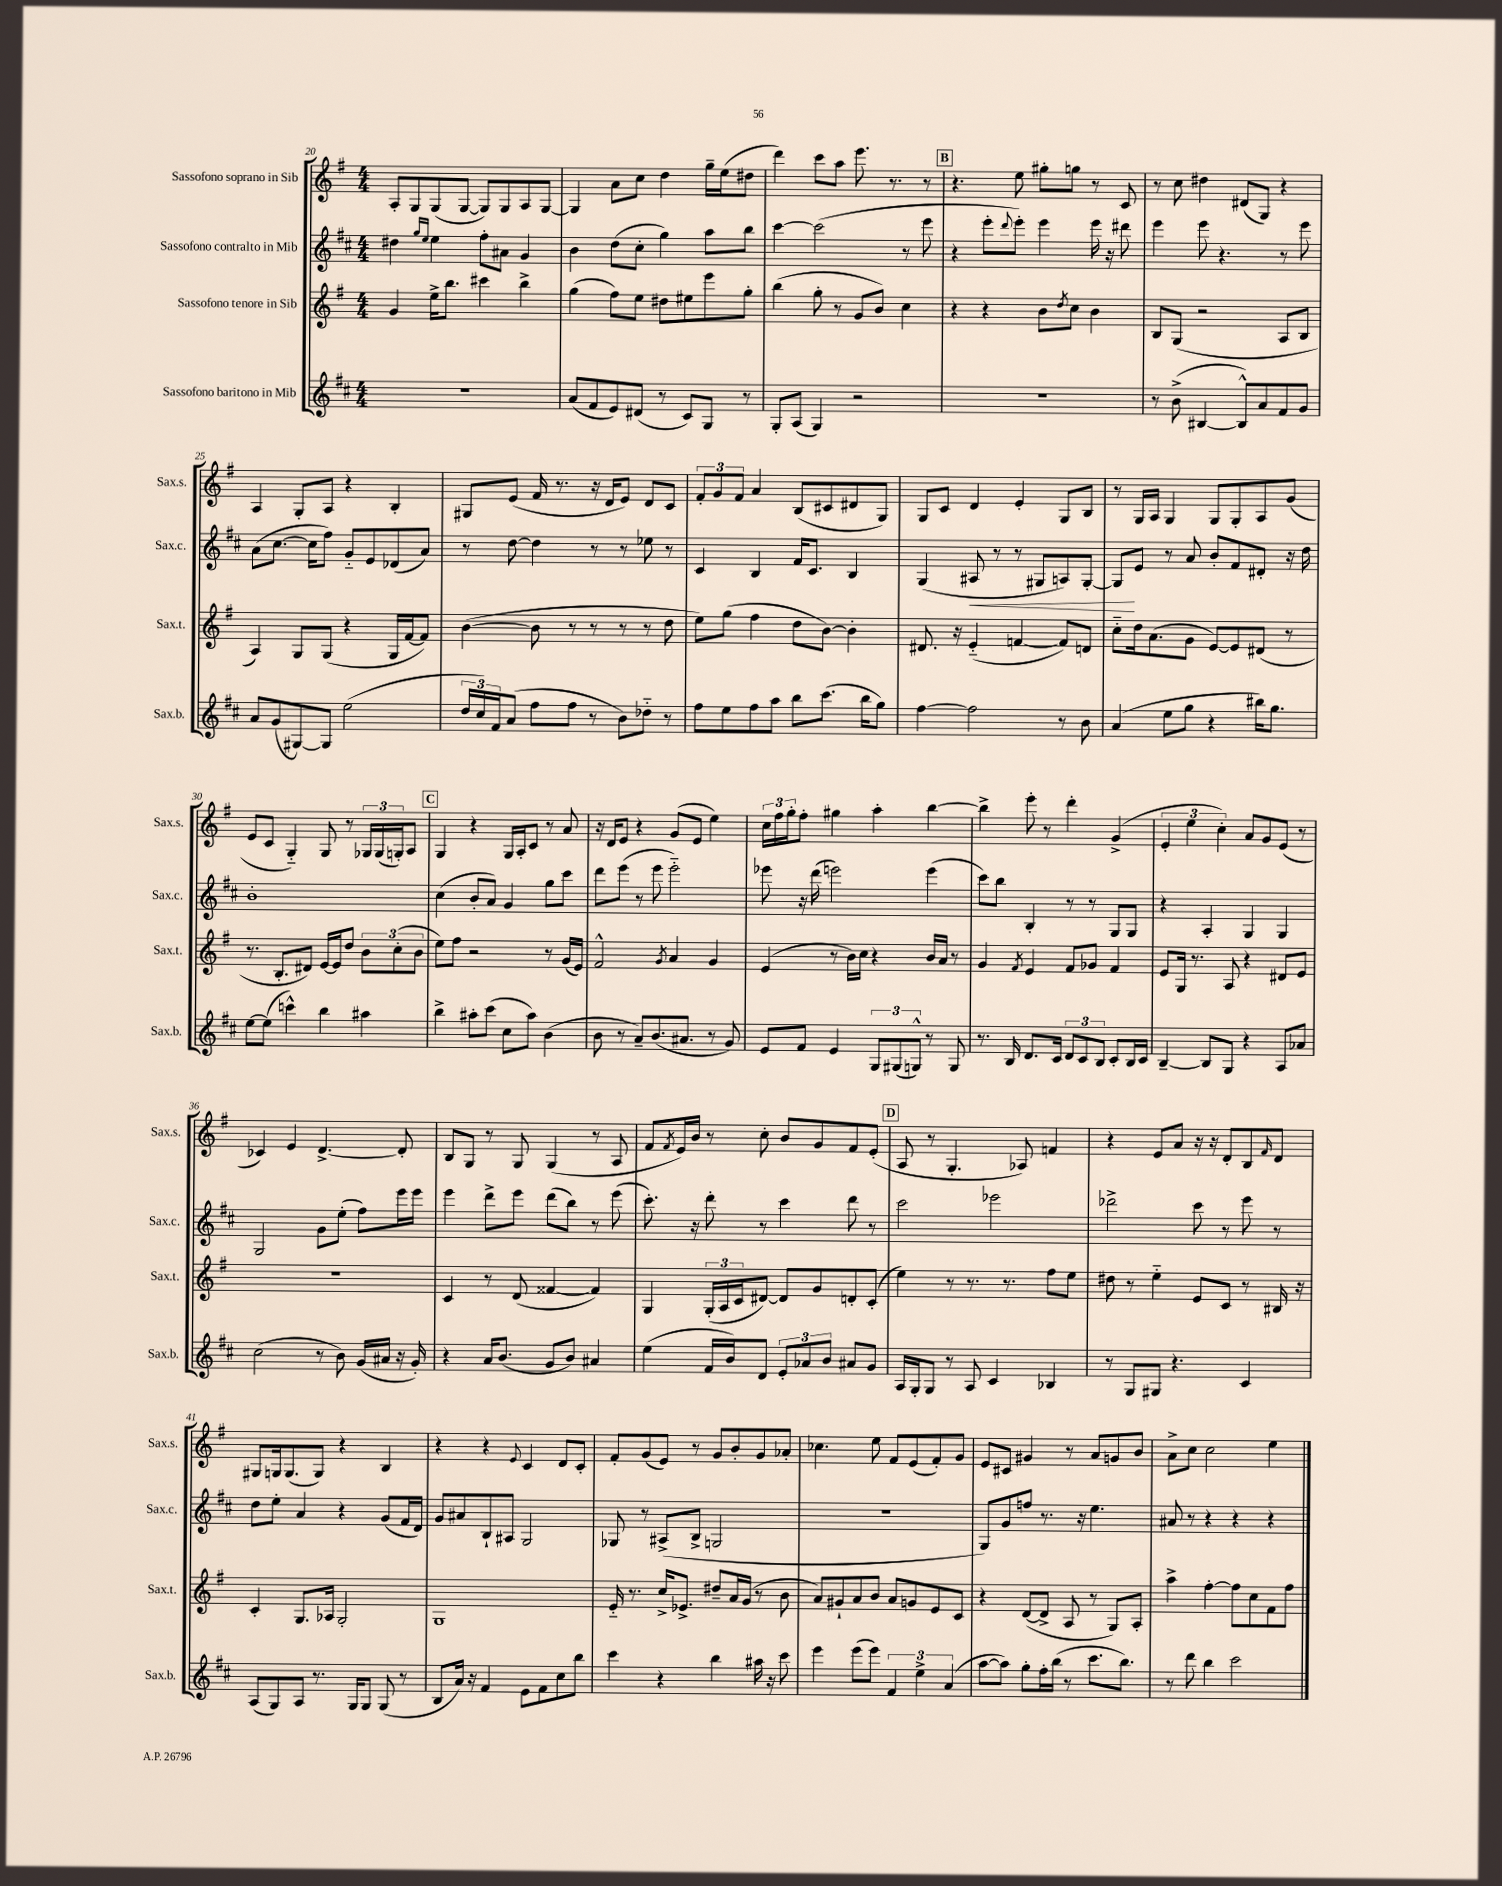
<<
\new StaffGroup <<
\new Staff = "s0" \with { instrumentName = "Sassofono soprano in Sib" shortInstrumentName = "Sax.s." } {
    \clef treble \key g \major \numericTimeSignature \time 4/4
    a8-. g8 g8( g8~ g8) g8 a8 g8~ |
    g4 a'8 c''8 d''4 g''16-- e''16( dis''8 |
    d'''4) c'''8 a''8 e'''8. r8. r8 |
    \mark \markup { \box "B" } r4. e''8 gis''8-. g''8 r8 c'8 |
    r8 c''8 dis''4 dis'8( g8) r4 |
    a4 g8-. a8 r4 b4-. |
    gis8 e'8( fis'16 r8. r16 d'16 e'8) d'8 c'8 |
    \tuplet 3/2 { fis'8-. g'8 fis'8 } a'4 b8( cis'8 dis'8 g8) |
    g8 c'8 d'4 e'4-. g8 b8 |
    r8 g16 a16 g4 g8 g8-. a8 g'8( |
    e'8 c'8 g4-_) g8 r8 \tuplet 3/2 { ges16 ges16( g16-.) } a8 |
    \mark \markup { \box "C" } g4 r4 g16 a16-. c'8 r8 a'8 |
    r16 d'16 e'8 r4 g'8( e'8 e''4) |
    \tuplet 3/2 { c''16 fis''16 g''16-. } fis''8-. gis''4 a''4-. b''4~ |
    b''4-> e'''8-. r8 d'''4-. g'4->( |
    \tuplet 3/2 { e'4-. e''4 c''4-.) } a'8 g'8 e'8( r8 |
    ces'4) e'4 d'4.~-> d'8-. |
    b8 g8 r8 g8 g4( r8 a8 |
    fis'8 \acciaccatura { fis'8 } e'16) b'16 r8 c''8-. b'8 g'8 fis'8 e'8-.( |
    \mark \markup { \box "D" } a8 r8 g4.-. aes8) f'4 |
    r4 e'8 a'8 r16 r16 d'8-. b8 \grace { fis'16 } d'8 |
    gis8 g16 g8.( g8) r4 b4 |
    r4 r4 \appoggiatura { e'8 } c'4 d'8 c'8-. |
    fis'8-. g'8( e'8) r8 g'8 b'8-. g'8 aes'8-. |
    ces''4. e''8 fis'8 e'8( fis'8-.) g'8 |
    e'8 cis'8 gis'4 r8 a'8 g'8 b'8 |
    a'8-> c''8 c''2 e''4 \bar "|." |
}
\new Staff = "s1" \with { instrumentName = "Sassofono contralto in Mib" shortInstrumentName = "Sax.c." } {
    \clef treble \key d \major \numericTimeSignature \time 4/4
    dis''4 \grace { g''16 e''16 } e''4 fis''8-. ais'8 g'4 |
    b'4 d''8( cis''8-. g''4) a''8 b''8 |
    cis'''4~ cis'''2( r8 e'''8 |
    \mark \markup { \box "B" } r4 e'''8-. \appoggiatura { d'''8 } e'''8-.) e'''4 e'''16 r16 dis'''8 |
    e'''4 e'''8 r4. r8 e'''8 |
    a'8( cis''8.~ cis''16 fis''8) g'8-_ e'8 des'8( a'8) |
    r8 d''8~ d''4 r8 r8 ees''8 r8 |
    cis'4 b4 fis'16 cis'8. b4 |
    g4( ais8\< r8 r8 gis8 a8) gis8~-. |
    gis8\! e'8 r8 a'8 b'8-. fis'8 dis'8-. r16 d''16 |
    b'1-. |
    \mark \markup { \box "C" } cis''4( b'8-. a'8) g'4 g''8 cis'''8 |
    d'''8 e'''8( r8 e'''8 e'''2-_) |
    ees'''8 r16 d'''16( e'''2) e'''4( |
    cis'''8) b''8 b4-. r8 r8 g8 g8 |
    r4 a4-. g4 g4 |
    g2 g'8 e''8-.( fis''8) e'''16 e'''16 |
    e'''4 d'''8-> e'''8 d'''8( b''8) r8 e'''8( |
    cis'''8.-.) r16 d'''8-. r8 cis'''4 d'''8 r8 |
    \mark \markup { \box "D" } cis'''2 ees'''2 |
    des'''2-> cis'''8 r8 e'''8 r8 |
    d''8 e''8-. a'4 r4 g'8( fis'16 d'16) |
    g'8 ais'8 b8-! ais8 g2 |
    ges8 r8 ais8->( b8-> g2 |
    R1 |
    g8) g'8 f''8 r8. r16 e''4. |
    ais'8 r8 r4 r4 r4 \bar "|." |
}
\new Staff = "s2" \with { instrumentName = "Sassofono tenore in Sib" shortInstrumentName = "Sax.t." } {
    \clef treble \key g \major \numericTimeSignature \time 4/4
    g'4 e''16-> b''8. cis'''4 b''4-> |
    g''4( fis''8) e''8 dis''8 eis''8 e'''8 g''8-. |
    b''4( g''8-. r8 g'8 b'8) c''4 |
    \mark \markup { \box "B" } r4 r4 b'8 \acciaccatura { d''8 } c''8 b'4 |
    b8 g8( r2 a8 b8 |
    a4) g8 g8( r4 g16 fis'16~ fis'8) |
    b'4~( b'8 r8 r8 r8 r8 d''8 |
    e''8) g''8( fis''4 d''8 b'8~) b'4-. |
    dis'8. r16 e'4-_( f'4~ f'8) d'8 |
    c''8-_ d''16 a'8.( g'8 e'8~) e'8 dis'8( r8 |
    r8. b8.-. dis'8) e'16~ e'16 d''8 \tuplet 3/2 { b'8 c''8-.( b'8 } |
    \mark \markup { \box "C" } e''8) fis''8 r2 r8 g'16( e'16) |
    fis'2-^ \acciaccatura { g'8 } a'4 g'4 |
    e'4( r8 b'16) c''16 r4 b'16 a'16 r8 |
    g'4 \acciaccatura { fis'8 } e'4 fis'8 ges'8 fis'4 |
    e'8 g16 r8. a8 r4 dis'8 e'8 |
    r1 |
    c'4 r8 d'8( fisis'4~ fisis'4) |
    g4 \tuplet 3/2 { g16-.( a16 c'16 } dis'8~) dis'8 g'8 d'8-. c'8-.( |
    \mark \markup { \box "D" } e''4) r8 r8. r8. fis''8 e''8 |
    dis''8 r8 e''4-_ e'8 c'8 r8 bis16 r16 |
    c'4-. g8. aes16 g2-. |
    g1 |
    e'16-_ r8. c''16-> ees'8.-> dis''8-- a'16 g'16( r8 b'8 |
    a'8) gis'8-! a'8 b'8 a'8 g'8 e'8 c'8 |
    r4 d'8~( d'8-> a8 r8 g8) a8-. |
    a''4-> fis''4~-. fis''8 c''8 fis'8 fis''8 \bar "|." |
}
\new Staff = "s3" \with { instrumentName = "Sassofono baritono in Mib" shortInstrumentName = "Sax.b." } {
    \clef treble \key d \major \numericTimeSignature \time 4/4
    R1 |
    a'8( fis'8 e'8) dis'8( r8 cis'8) g8 r8 |
    g8-. a8( g4) r2 |
    \mark \markup { \box "B" } R1 |
    r8 b'8->( bis4~ bis8-^) a'8 fis'8 g'8 |
    a'8 g'8( gis8~) gis8 e''2( |
    \tuplet 3/2 { d''16 cis''16) fis'16 } a'8( fis''8 fis''8 r8 b'8) des''8-_ r8 |
    fis''8 e''8 fis''8 a''8 b''8 cis'''8.( b''16 g''8) |
    fis''4~ fis''2 r8 b'8 |
    a'4( e''8 g''8 r4 bis''16) g''8. |
    e''8~ e''8( c'''4-^) b''4 ais''4 |
    \mark \markup { \box "C" } b''4-> ais''8-. cis'''8( cis''8 ais''8) b'4( |
    b'8 r8 a'8--) b'8.( ais'8. r8 g'8) |
    e'8 fis'8 e'4 \tuplet 3/2 { g8 gis8( g8-^) } r8 g8 |
    r8. b16 d'8. cis'16 \tuplet 3/2 { d'8 cis'8 b8 } cis'8-. b16 cis'16 |
    b4~-- b8 g8 r4 a8 aes'8 |
    cis''2( r8 b'8) g'16( ais'16 r16 g'16-.) |
    r4 a'16 b'8.( g'8 b'8) ais'4 |
    e''4( fis'16 b'16) d'8 \tuplet 3/2 { e'8-. aes'8 b'8 } ais'8 g'8 |
    \mark \markup { \box "D" } a16 g16-. g8 r8 a8 cis'4 bes4 |
    r8 g8 gis8 r4. cis'4 |
    a8( g8) a8 r8. g16 g8 g8( r8 |
    b8 a'16) r16 fis'4 e'8 fis'8 cis''8 b''8 |
    cis'''4 r4 b''4 ais''16 r16 cis'''8 |
    e'''4 e'''8( e'''8) \tuplet 3/2 { fis'4 e''4-> a'4( } |
    a''8~ a''8) g''8-. fis''16-. b''16( r8 cis'''8. b''8.) |
    r8 d'''8 b''4 cis'''2 \bar "|." |
}
>>
>>
\layout { \context { \Score currentBarNumber = #20 } }
